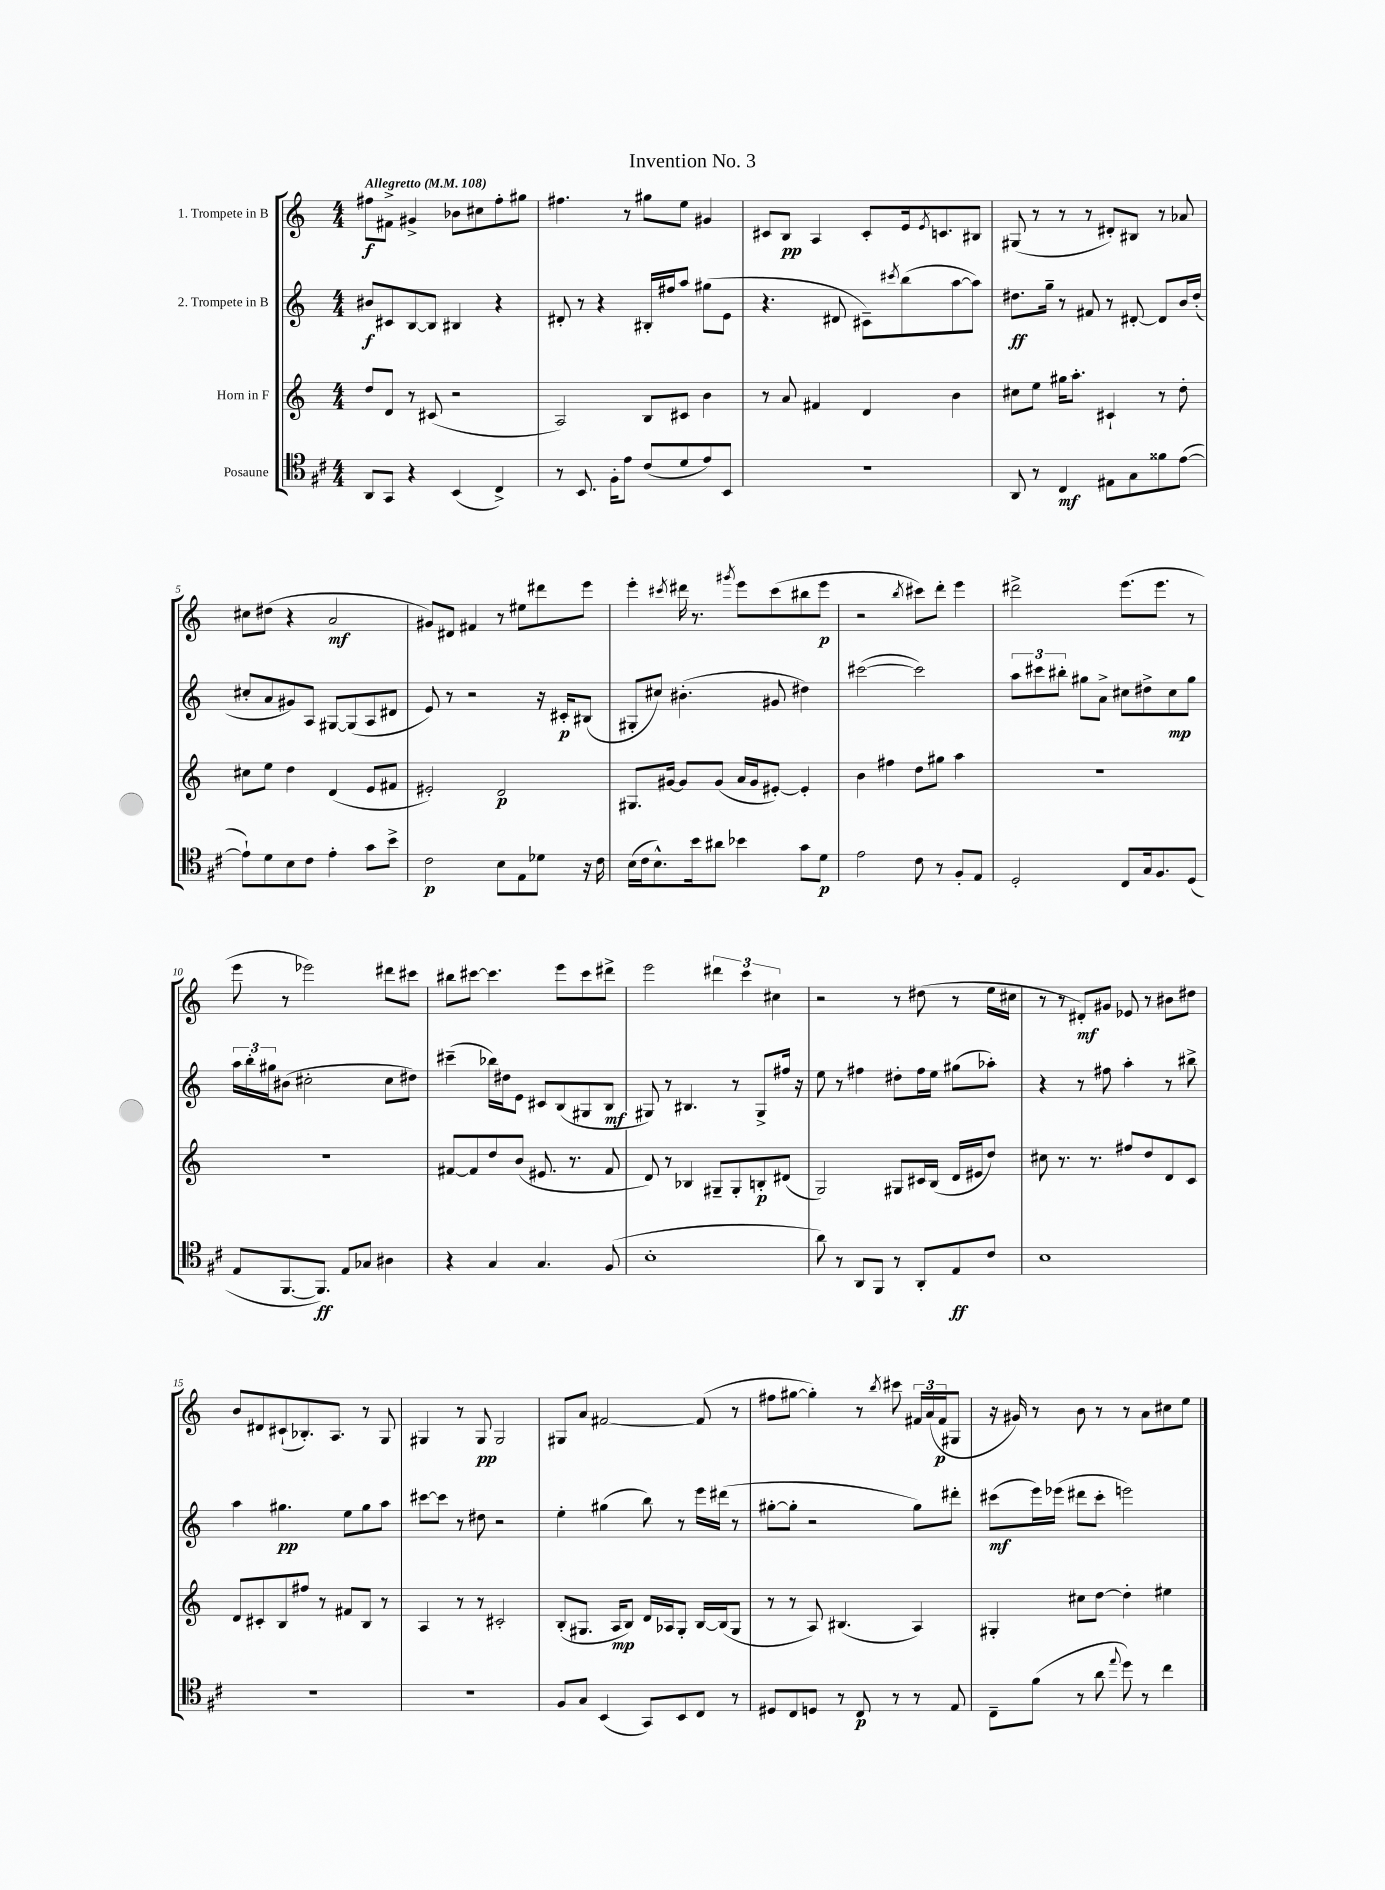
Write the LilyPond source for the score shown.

\header { title = "Invention No. 3" }
<<
\new StaffGroup <<
\new Staff = "s0" \with { instrumentName = "1. Trompete in B" } {
    \clef treble \key c \major \numericTimeSignature \time 4/4 \tempo "Allegretto" 4 = 108
    fis''8\f fis'8-> gis'4-> bes'8 cis''8 fis''8-. gis''8 |
    fis''4. r8 gis''8 e''8 gis'4 |
    cis'8 b8\pp a4 cis'8-. e'16 \acciaccatura { e'8 } c'8. bis8 |
    gis8( r8 r8 r8 dis'8-.) bis8 r8 aes'8 |
    cis''8 dis''8( r4 a'2\mf |
    gis'8) dis'8 fis'4 r8 eis''8 dis'''8 e'''8 |
    e'''4-. \acciaccatura { cis'''8 } dis'''16 r8. \acciaccatura { gis'''8 } e'''8 cis'''8( bis''8 e'''8\p |
    r2 \acciaccatura { b''8 } cis'''8) d'''8-. e'''4 |
    dis'''2-> e'''8.( e'''8. r8 |
    e'''8 r8 ees'''2) dis'''8 cis'''8 |
    bis''8 cis'''8~ cis'''4. e'''8 cis'''8 dis'''8-> |
    e'''2 \tuplet 3/2 { dis'''4 c'''4 cis''4 } |
    r2 r8 dis''8( r8 e''16 cis''16 |
    r8 r8 dis'8-.\mf) gis'8 ees'8 r8 bis'8 dis''8 |
    b'8 dis'8 cis'8-!( bes8.-.) a8. r8 g8 |
    gis4 r8 gis8\pp gis2 |
    gis8 a'8 fis'2~ fis'8( r8 |
    fis''8 gis''8~ gis''4-.) r8 \acciaccatura { b''8 } cis'''8 \tuplet 3/2 { fis'16 a'16( fis'16\p } gis8 |
    r16 gis'16) r8 b'8 r8 r8 a'8 cis''8 e''8 \bar "|." |
}
\new Staff = "s1" \with { instrumentName = "2. Trompete in B" } {
    \clef treble \key c \major \numericTimeSignature \time 4/4
    bis'8\f cis'8 b8~ b8 bis4 r4 |
    dis'8-. r8 r4 bis16-. fis''16 a''8 gis''8( e'8 |
    r4. dis'8 cis'8--) \acciaccatura { cis'''8 } b''8( a''8~ a''8) |
    dis''8.\ff g''16-- r8 fis'8 r8 dis'8~-. dis'8 b'16 dis''16-.( |
    cis''8-. a'8 gis'8) a8 gis8~ gis8( a8 dis'8 |
    e'8) r8 r2 r16 cis'16-.\p bis8( |
    gis8-. cis''8) bis'4.-.( gis'8 dis''4) |
    cis'''2~( cis'''2) |
    \tuplet 3/2 { a''8 cis'''8 bis''8-. } gis''8 a'8-> cis''8 dis''8-> cis''8\mp gis''8 |
    \tuplet 3/2 { a''16 b''16-. gis''16 } bis'8( cis''2-. cis''8 dis''8) |
    cis'''4--( bes''16) dis''16 e'8 cis'8 b8( gis8 b8\mf |
    gis8) r8 bis4. r8 gis8-> fis''16 r16 |
    e''8 r8 fis''4 dis''8-. fis''16 e''16 gis''8( aes''8-.) |
    r4 r8 fis''8 a''4-. r8 bis''8-> |
    a''4 gis''4.\pp e''8 gis''8 a''8 |
    cis'''8~ cis'''8 r8 dis''8 r2 |
    e''4-. gis''4( b''8) r8 e'''16 dis'''16( r8 |
    gis''8~-. gis''8-. r2 gis''8) dis'''8-. |
    cis'''8\mf( e'''16) ees'''16( dis'''8 cis'''8-. e'''2) \bar "|." |
}
\new Staff = "s2" \with { instrumentName = "Horn in F" } {
    \clef treble \key c \major \numericTimeSignature \time 4/4
    d''8 d'8 r8 cis'8( r2 |
    a2) b8 cis'8 b'4 |
    r8 a'8 fis'4 d'4 b'4 |
    cis''8 e''8 gis''16 a''8.-. cis'4-! r8 d''8-. |
    cis''8 e''8 d''4 d'4( e'8 fis'8 |
    eis'2-.) d'2\p |
    gis8. gis'16~ gis'8 gis'8( a'16 gis'16 eis'8~-.) eis'4-. |
    b'4 fis''4 d''8 gis''8 a''4 |
    R1 |
    R1 |
    fis'8~ fis'8 d''8 b'8( eis'8. r8. fis'8 |
    d'8) r8 bes4 gis8-- gis8-. b8-.\p dis'8( |
    g2) gis8 cis'16 b16( d'16 eis'16 d''8) |
    cis''8 r8. r8. fis''8 d''8 d'8 c'8 |
    d'8 cis'8-. b8 fis''8 r8 fis'8 b8 r8 |
    a4 r8 r8 cis'2-. |
    b8-.( gis8. a16\mp b8) d'16 aes16 gis8-. b16~ b16( gis8 |
    r8 r8 a8) bis4.( a4) |
    gis4-. cis''8 d''8~ d''4-. eis''4 \bar "|." |
}
\new Staff = "s3" \with { instrumentName = "Posaune" } {
    \clef tenor \key d \major \numericTimeSignature \time 4/4
    a,8 g,8 r4 b,4( cis4->) |
    r8 b,8. fis16-. e'8 cis'8( d'8 e'8) b,8 |
    R1 |
    a,8 r8 cis4\mf eis8 g8 fisis'8 e'8~( |
    e'8-!) d'8 b8 cis'8 e'4-. g'8 b'8-> |
    cis'2\p b8 e8 des'8 r16 cis'16 |
    b16( cis'16 b8.-^) b'16 ais'8 bes'4 g'8 d'8\p |
    e'2 cis'8 r8 fis8-. e8 |
    d2-. cis8 g16 fis8. d8( |
    e8 fis,8.~ fis,8.\ff) e8 ges8 ais4 |
    r4 g4 g4. fis8( |
    b1-. |
    a'8) r8 a,8 fis,8 r8 a,8-. e8\ff cis'8 |
    b1 |
    R1 |
    R1 |
    fis8 g8 b,4( g,8) b,8 cis8 r8 |
    dis8 cis8 d8 r8 cis8\p r8 r8 e8 |
    cis8-- fis'8( r8 a'8 \appoggiatura { e''8 } d''8) r8 cis''4 \bar "|." |
}
>>
>>
